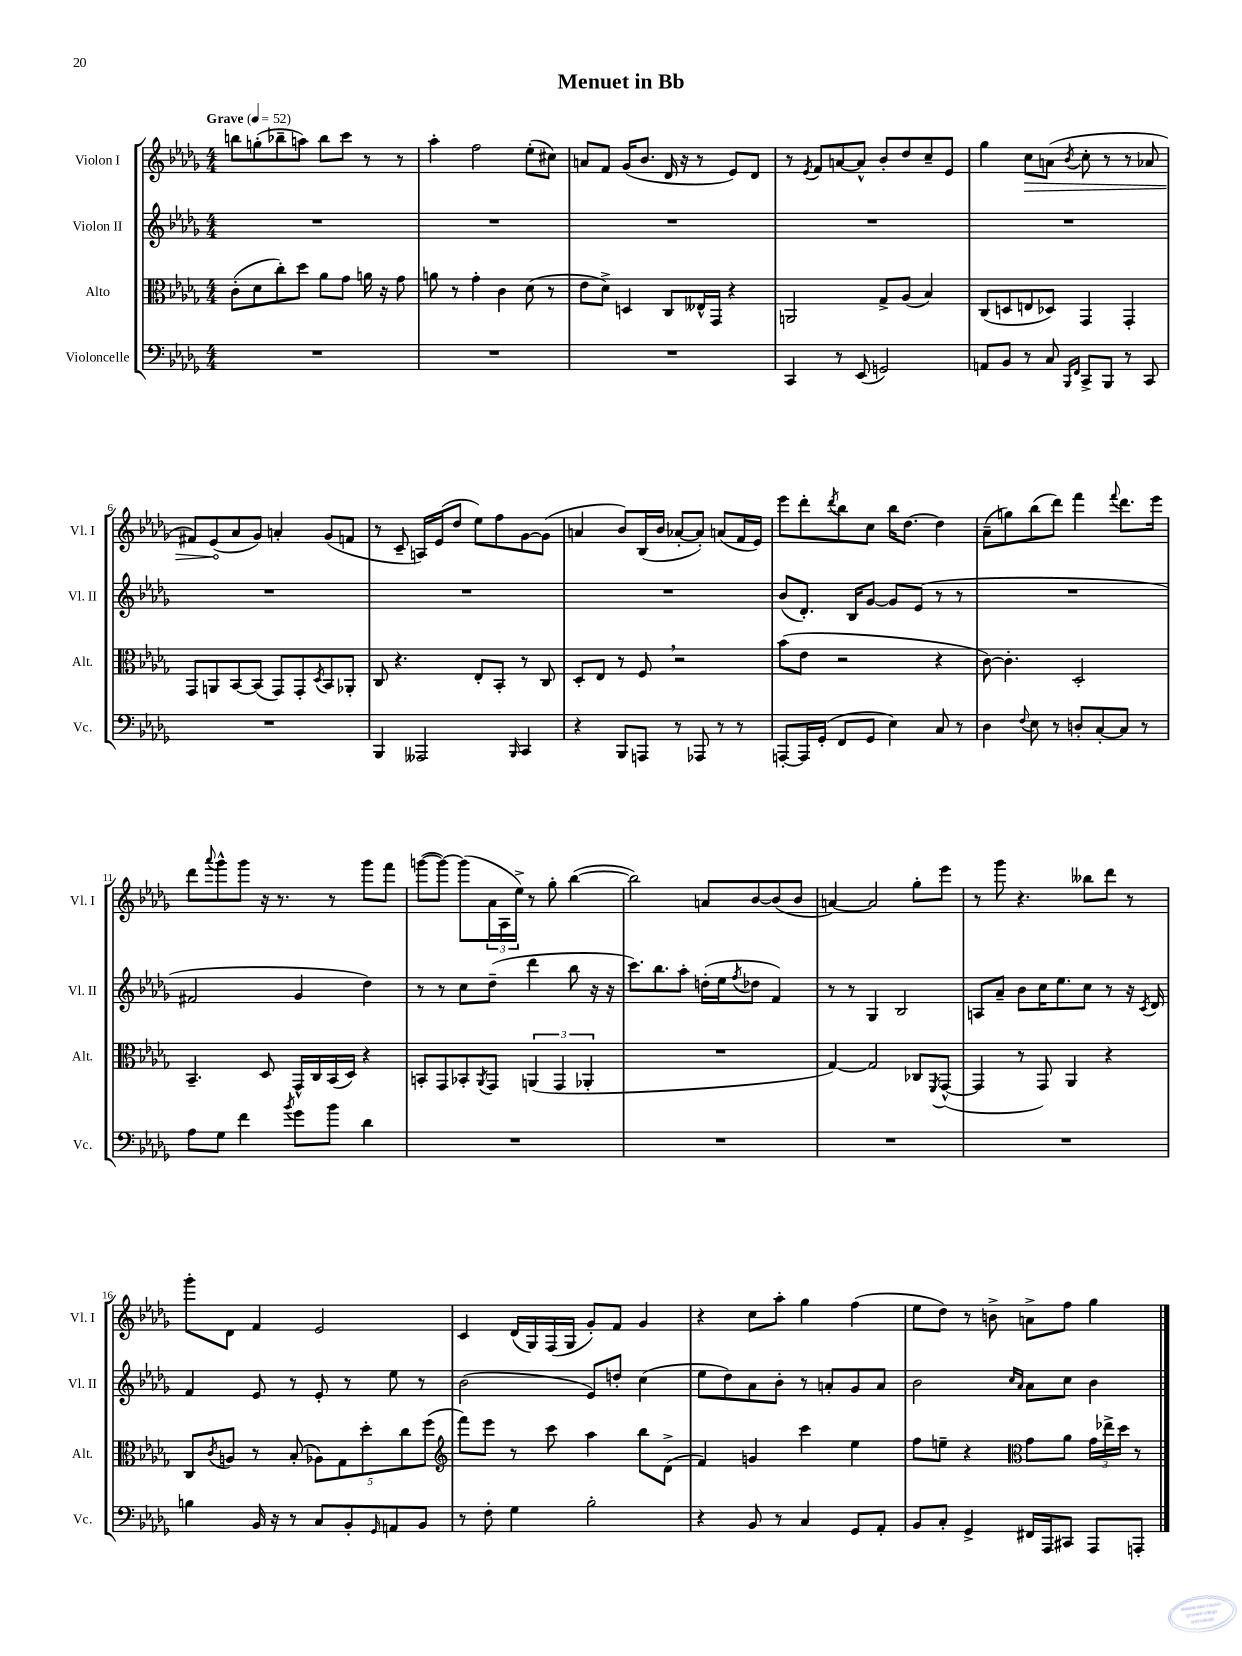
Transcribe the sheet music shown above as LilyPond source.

\header { title = "Menuet in Bb" }
<<
\new StaffGroup <<
\new Staff = "s0" \with { instrumentName = "Violon I" shortInstrumentName = "Vl. I" } {
    \clef treble \key des \major \numericTimeSignature \time 4/4 \tempo "Grave" 4 = 52
    b''8 g''8-.( bes''8-- a''8) bes''8 c'''8 r8 r8 |
    aes''4-. f''2 ees''8-.( cis''8) |
    a'8 f'8 ges'16( bes'8. des'16 r16 r8 ees'8) des'8 |
    r8 \acciaccatura { ees'8 } f'8 a'8~ a'8-^ bes'8-. des''8 c''8-- ees'8 |
    ges''4 \once \override Hairpin.circled-tip = ##t c''8\> a'8( \acciaccatura { bes'8 } c''8-. r8 r8 aes'8 |
    fis'8) ees'8\!( aes'8 ges'8) a'4-. ges'8( f'8 |
    r8 c'8-- a16) ees'16( des''8 ees''8) f''8 ges'8~ ges'8( |
    a'4 bes'8) bes16( bes'16 aes'8~-. aes'8-.) a'8( f'16 ees'16) |
    ees'''8 des'''8-. \acciaccatura { des'''8 } bes''8 c''8 bes''16 des''8.~ des''4 |
    aes'8--( g''8) bes''8( des'''8) f'''4 \appoggiatura { f'''8 } des'''8. ees'''16 |
    des'''8 \appoggiatura { aes'''8 } ges'''8-^ ges'''8 r16 r8. r8 ges'''8 f'''8 |
    g'''8~( g'''8~) g'''8( \tuplet 3/2 { aes'16 aes16 ees''16->) } r8 ges''8-. bes''4~( |
    bes''2) a'8 bes'8~ bes'8( bes'8 |
    a'4~) a'2 ges''8-. ees'''8 |
    r8 ges'''8 r4. beses''8 des'''8 r8 |
    ges'''8-. des'8 f'4 ees'2 |
    c'4 des'16( ges16) f16( ges16 ges'8-.) f'8 ges'4 |
    r4 c''8 aes''8-. ges''4 f''4( |
    ees''8 des''8) r8 b'8-> a'8-> f''8 ges''4 \bar "|." |
}
\new Staff = "s1" \with { instrumentName = "Violon II" shortInstrumentName = "Vl. II" } {
    \clef treble \key des \major \numericTimeSignature \time 4/4
    R1 |
    R1 |
    R1 |
    R1 |
    R1 |
    R1 |
    R1 |
    R1 |
    bes'8( des'8.-.) bes16 ges'8~ ges'8 ees'8( r8 r8 |
    R1 |
    fis'2 ges'4 des''4) |
    r8 r8 c''8 des''8--( des'''4 bes''8 r16 r16 |
    c'''8.) bes''8. aes''8-. d''16-.( ees''16 \acciaccatura { f''8 } des''8 f'4) |
    r8 r8 ges4 bes2 |
    a8 aes'8-- bes'8 c''16 ees''8. c''8 r8 r16 \acciaccatura { c'8 } des'16 |
    f'4 ees'8 r8 ees'8-. r8 ees''8 r8 |
    bes'2( ees'8) d''8-. c''4( |
    ees''8 des''8) aes'8 bes'8-. r8 a'8-. ges'8 a'8 |
    bes'2 \grace { c''16 aes'16 } aes'8 c''8 bes'4 \bar "|." |
}
\new Staff = "s2" \with { instrumentName = "Alto" shortInstrumentName = "Alt." } {
    \clef alto \key des \major \numericTimeSignature \time 4/4
    c'8-.( des'8 c''8-.) des''8 aes'8 ges'8 a'16 r16 ges'8 |
    a'8 r8 ges'4-. c'4 des'8( r8 |
    ees'8 des'8->) d4 c8 eeses16-^ ges,16 r4 |
    a,2 ges8-> aes8( bes4) |
    c8( d8 e8 des8) ges,4 ges,4-. |
    ges,8 a,8 bes,8~ bes,8( ges,8) ges,8-. \acciaccatura { des8 } bes,8 aes,8-. |
    c8 r4. ees8-. bes,8-. r8 c8 |
    des8-. ees8 r8 f8 \breathe r2 |
    bes'8( ees'8 r2 r4 |
    c'8~) c'4.-. des2-. |
    bes,4.-- des8 ges,16-^ c16 bes,16( des16) r4 |
    b,8-. ges,8 bes,8-. \acciaccatura { aes,8 } ges,8 \tuplet 3/2 { a,4( ges,4 aes,4-. } |
    R1 |
    ges4~) ges2 ces8 \acciaccatura { f,8 } ges,8~-^( |
    ges,4 r8 ges,8) aes,4 r4 |
    c8 \acciaccatura { c'8 } a8 r8 bes8-.( \tuplet 5/4 { aes8) ges8 des''8-. c''8 f''8( } |
    \clef treble f'''8) ees'''8 r8 c'''8 aes''4 bes''8 des'8->( |
    f'4) g'4 c'''4 ees''4 |
    f''8 e''8-- r4 \clef alto ges'8 aes'8 \tuplet 3/2 { ges'16 ees''16-> des''16 } r8 \bar "|." |
}
\new Staff = "s3" \with { instrumentName = "Violoncelle" shortInstrumentName = "Vc." } {
    \clef bass \key des \major \numericTimeSignature \time 4/4
    R1 |
    R1 |
    R1 |
    c,4 r8 ees,8( g,2) |
    a,8 bes,8 r8 c8 \grace { bes,,16 f,16 } c,8-> bes,,8 r8 c,8 |
    R1 |
    bes,,4 aeses,,2 \grace { bes,,16 } c,4 |
    r4 bes,,8 a,,8 r8 aes,,8 r8 r8 |
    a,,8~-. a,,16 ges,16-.( f,8 ges,8 ees4) c8 r8 |
    des4 \appoggiatura { f8 } ees8 r8 d8-. c8~-. c8 r8 |
    aes8 ges8 f'4 \acciaccatura { bes'8 } ges'8 bes'8 des'4 |
    R1 |
    R1 |
    R1 |
    R1 |
    b4 bes,16 r16 r8 c8 bes,8-. \grace { ges,16 } a,8 bes,8 |
    r8 f8-. ges4 bes2-. |
    r4 bes,8 r8 c4 ges,8 aes,8-. |
    bes,8 c8-. ges,4-> fis,16 aes,,16 cis,8 aes,,8 a,,8-. \bar "|." |
}
>>
>>
